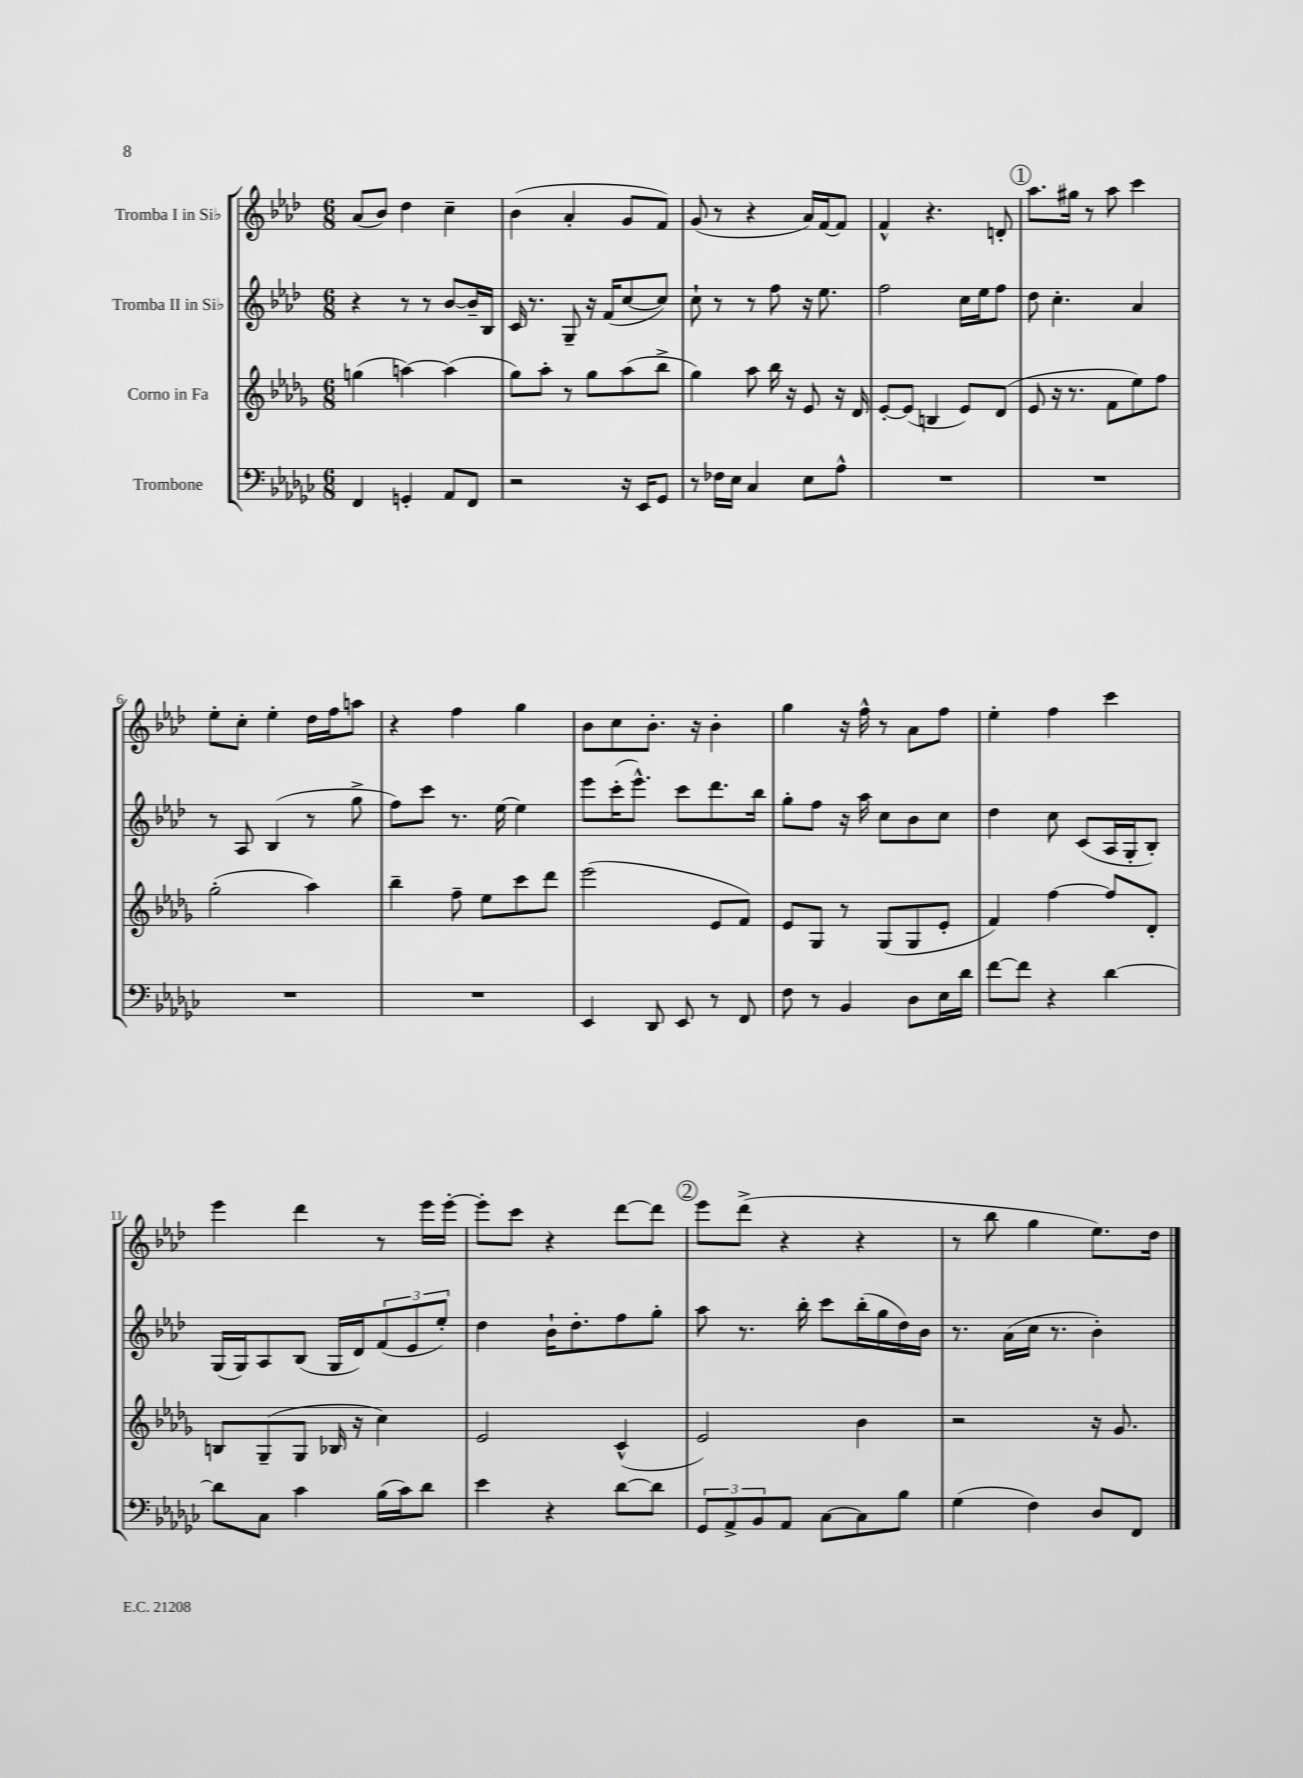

**kern	**kern	**kern	**kern
*staff4	*staff3	*staff2	*staff1
*clefF4	*clefG2	*clefG2	*clefG2
*k[b-e-a-d-g-c-]	*k[b-e-a-d-g-]	*k[b-e-a-d-]	*k[b-e-a-d-]
*M6/8	*M6/8	*M6/8	*M6/8
4FF/	(4gg\	4r	(8a-/L
.	.	.	8b-/J)
4GG'/	[4aa\)	8r	4dd-\
.	.	8r	.
8AA-/L	(4aa\]	[8b-/L	4cc~\
8FF/J	.	16b-~/]L	.
.	.	16B-/JJ	.
=	=	=	=
2r	8gg-\L)	16c/	(4b-\
.	.	8.r	.
.	8aa-'\J	.	.
.	8r	8G~/	4a-'/
.	8gg-\L	16r	.
.	.	(16f/LK	.
16r	(8aa-\	[8cc/	8g/L
16EE-/LK	.	.	.
8GG-/J	8bb-^\J	8cc/]J)	8f/J)
=	=	=	=
8r	4gg-\)	8cc`\	(8g/
16F-\LL	.	8r	8r
16E-\JJ	.	.	.
4C-/	8aa-\	8r	4r
.	16bb-\	8ff\	.
.	16r	.	.
8E-\L	8e-/	16r	16a-/LL)
.	.	8.ee-\	[16f/J
8A-^^\J	16r	.	8f/]J
.	16d-/	.	.
=	=	=	=
2.r	[8e-'/L	2ff\	4f^^/
.	(8e-/]J	.	.
.	4B/	.	4.r
.	8e-/L)	16cc\LL	.
.	.	16ee-\J	.
.	(8d-/J	8ff\J	8d'/
=	=	=	=
2.r	8e-/	8dd-\	8.aa-\L
.	16r	4.cc'\	.
.	8.r	.	16gg#\Jk
.	.	.	8r
.	8f\L	.	8aa-\
.	8ee-\)	4a-/	4ccc\
.	8ff\J	.	.
=	=	=	=
2.r	(2gg-'\	8r	8ee-'\L
.	.	8A-/	8cc'\J
.	.	(4B-/	4ee-'\
.	4aa-\)	8r	16dd-\LL
.	.	.	16ff\J
.	.	8gg^\	8aa\J
=	=	=	=
2.r	4bb-~\	8ff\L)	4r
.	.	8ccc\J	.
.	8ff~\	8.r	4ff\
.	8ee-\L	.	.
.	.	[16ee-\	.
.	8ccc\	4ee-\]	4gg\
.	8ddd-\J	.	.
=	=	=	=
4EE-/	(2eee-\	8eee-\L	8b-\L
.	.	(16ccc'\K	8cc\
.	.	8.eee-^^\J)	.
8DD-/	.	.	8.b-'\J
8EE-/	.	8ccc\L	.
.	.	.	16r
8r	8e-/L	8.ddd-\	4b-'\
8FF/	8f/J)	.	.
.	.	16bb-\Jk	.
=	=	=	=
8F\	8e-/L	8gg'\L	4gg\
8r	8G-/J	8ff\J	.
4BB-/	8r	16r	16r
.	.	16aa-\	16ff^^\
.	(8G-/L	8cc\L	8r
8D-\L	8G-/	8b-\	8a-\L
16E-\L	8e-'/J	8cc\J	8ff\J
16d-\JJ	.	.	.
=	=	=	=
[8f\L	4f/)	4dd-\	4ee-'\
8f\]J	.	.	.
4r	[4ff\	8cc\	4ff\
.	.	(8c/L	.
[4d-\	8ff/]L	16A-/L	4ccc\
.	.	16G'/J	.
.	8d-'/J	8B-'/J)	.
=	=	=	=
8d-\]L	8B/L	(16G/LL	4eee-\
.	.	16G/J)	.
8C-\J	(8G-~/	8A-/	.
4c-\	8G-/J	(8B-/J	4ddd-\
.	16B-/	16G/LL	.
.	16r	16d-/J)	.
(16B-\LL	4cc\)	(12f/	8r
16c-\J)	.	.	.
.	.	12e-/	.
8d-\J	.	.	16eee-\LL
.	.	12ee-'/J)	.
.	.	.	[16eee-'\JJ
=	=	=	=
4e-\	2e-/	4dd-\	8eee-'\]L
.	.	.	8ccc\J
4r	.	16b-`\LK	4r
.	.	8.dd-'\	.
[8d-\L	(4c^^/	8ff\	[8ddd-\L
8d-\]J	.	8gg'\J	8ddd-\]J
=	=	=	=
12GG-/L	2e-/)	8aa-\	8eee-\L
12AA-^/	.	.	.
.	.	8.r	(8ddd-^\J
12BB-/	.	.	.
8AA-/J	.	.	4r
.	.	16bb-'\	.
[8C-\L	.	8ccc\L	.
8C-\]	4b-\	(16bb-'\L	4r
.	.	16gg\	.
8B-\J	.	16dd-\)	.
.	.	16b-\JJ	.
=	=	=	=
(4G-\	2r	8.r	8r
.	.	.	8bb-\
.	.	(16a-\LL	.
4F\)	.	16cc\JJ	4gg\
.	.	8.r	.
8D-/L	16r	4b-'\)	8.ee-\L)
.	8.g-/	.	.
8FF/J	.	.	.
.	.	.	16dd-\Jk
==	==	==	==
*-	*-	*-	*-
